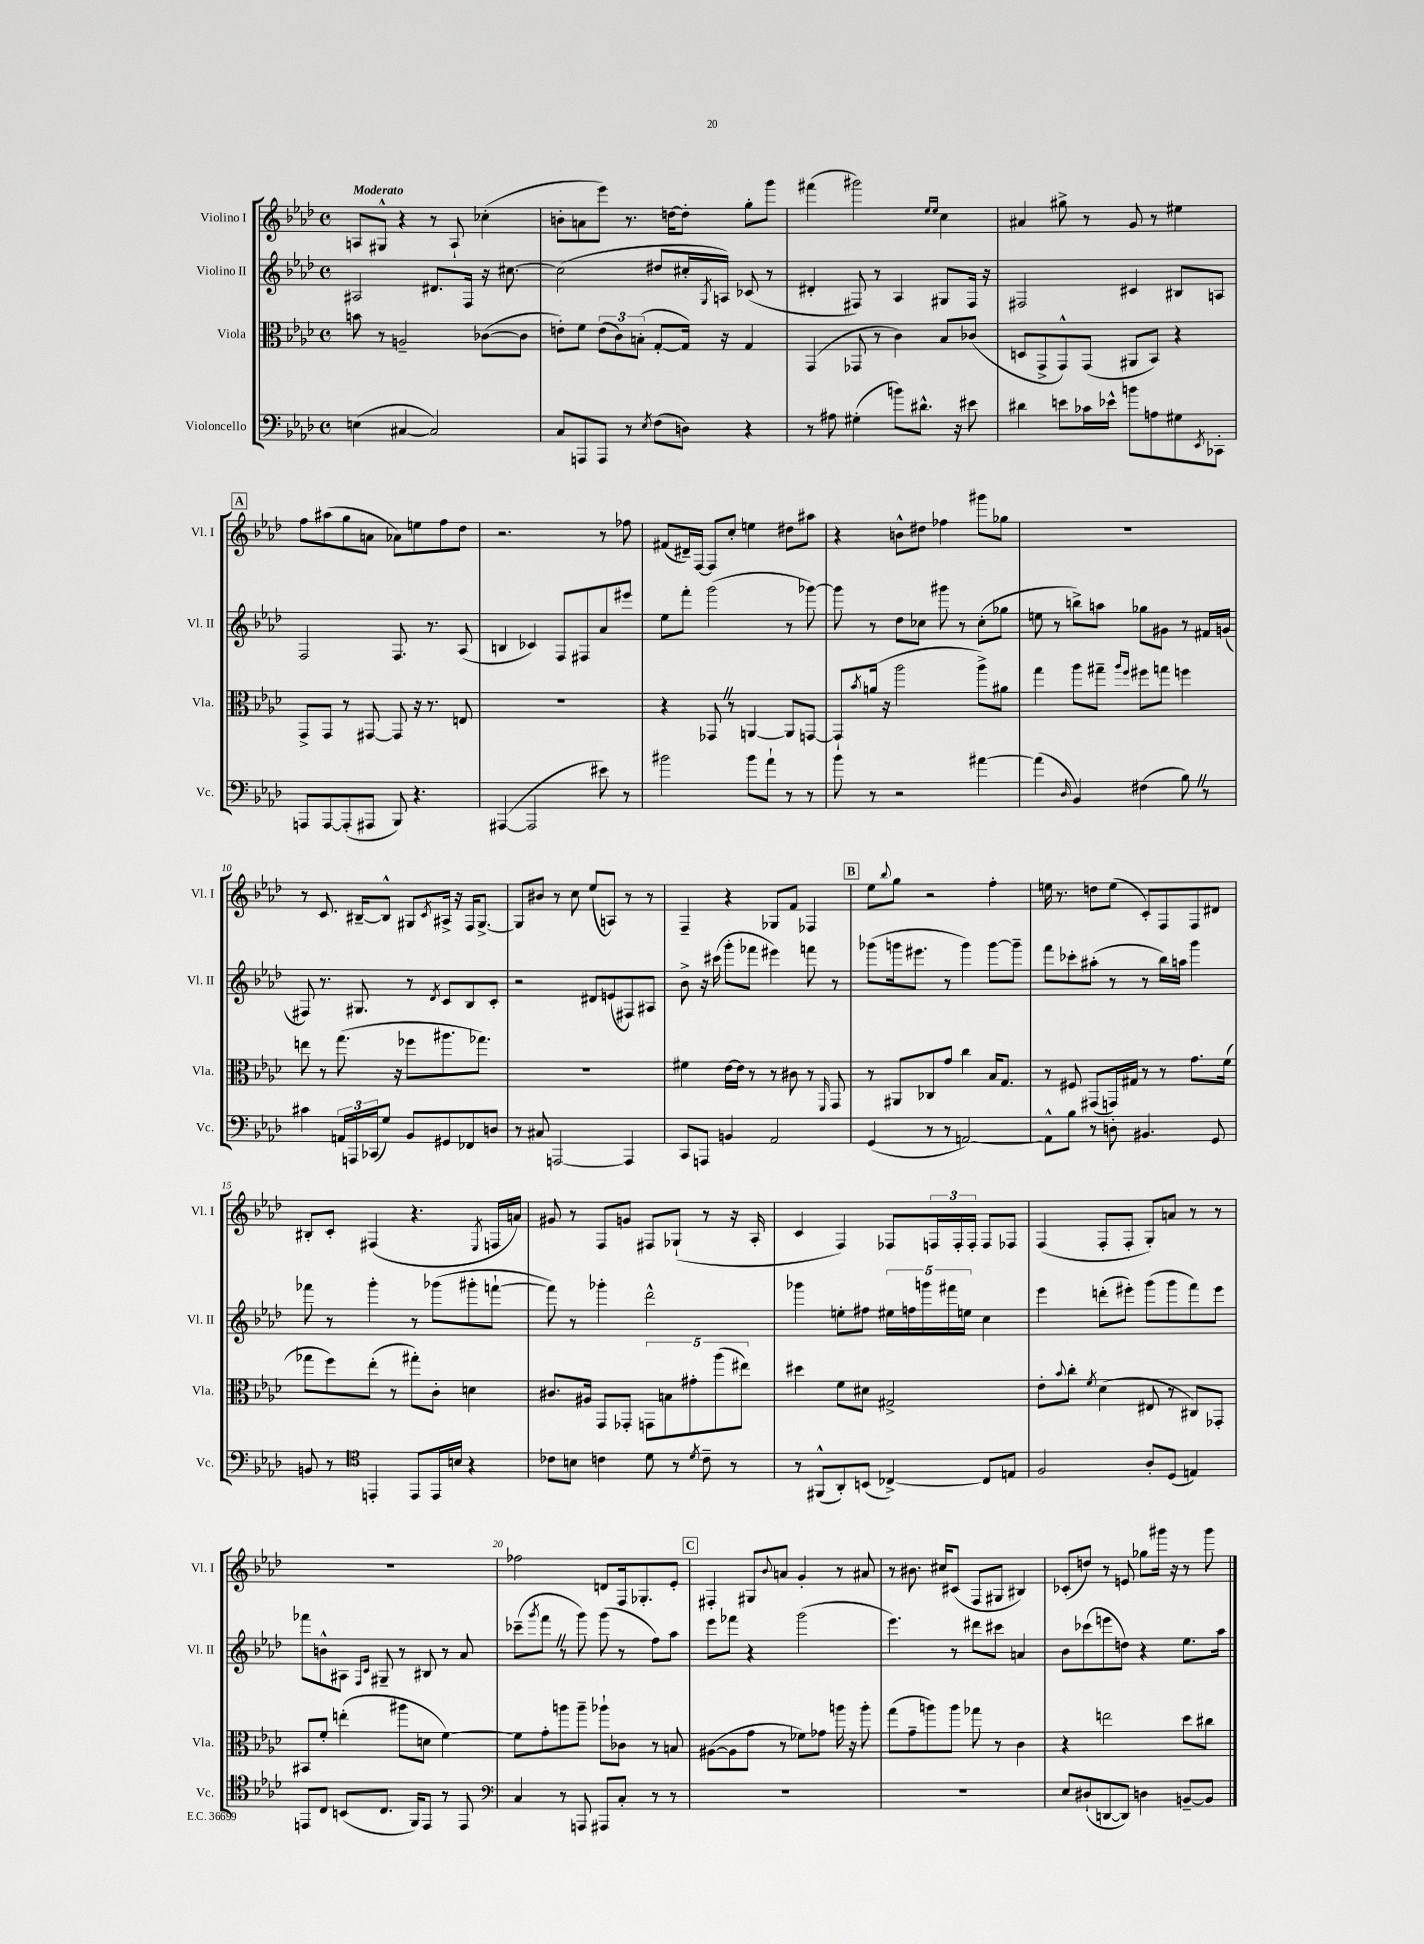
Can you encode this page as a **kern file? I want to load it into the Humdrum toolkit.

**kern	**kern	**kern	**kern
*part4	*part3	*part2	*part1
*staff4	*staff3	*staff2	*staff1
*I"Violoncello	*I"Viola	*I"Violino II	*I"Violino I
*I'Vc.	*I'Vla.	*I'Vl. II	*I'Vl. I
*clefF4	*clefC3	*clefG2	*clefG2
*k[b-e-a-d-]	*k[b-e-a-d-]	*k[b-e-a-d-]	*k[b-e-a-d-]
*M4/4	*M4/4	*M4/4	*M4/4
*met(c)	*met(c)	*met(c)	*met(c)
=1	=1	=1	=1
!	!	!	!LO:TX:a:B:t=Moderato
(4En\	8bn\	2A#X/	8An/L
.	8r	.	8G#X^^/J
[4C#X/	2An~/	.	4r
2C#/])	.	8.d#X/L	8r
.	.	.	8A`/
.	.	16F/Jk	.
.	([8c-X\L	16r	(4cc-X'\
.	.	[8.cc#X\	.
.	8c-\J]	.	.
=2	=2	=2	=2
8C/L	8en'\L)	(2cc#\]	8bn'\L
8AAAn/	8f\J	.	8an\
8AAA/J	(12e\L	.	8eee-\J)
.	12c\)	.	.
8r	.	.	8.r
.	(12Bn'\J	.	.
8qE-/	.	.	.
(8F\L	[8G'/L	8dd#X/L	.
.	.	.	[16ddn\KL
8Dn\J)	16G/Jk])	16cc#X'/L	8dd'\J]
.	.	8qG/	.
.	16r	16An/JJ)	.
4r	4G/	(8c-X/	8gg'\L
.	.	8r	8ggg\J
=3	=3	=3	=3
8r	(4GG/	4d#X'/	(4fff#X\
8A#X\	.	.	.
(4G#X'\	8GG-X/	8F#X/)	2ggg#X\)
.	8r	8r	.
8bn\L)	4c\)	4A-/	.
8.d#X^^\J	.	.	.
.	.	.	16qqee-/LL
.	.	.	16qqee-/JJ
.	8B-/L	8G#X/L	4cc\
16r	.	.	.
8e#X\	(8c-X/J	16F#/Jk	.
.	.	16r	.
=4	=4	=4	=4
4d#X\	8Dn/L	2F#X/	4a#X/
.	8GG^/	.	.
8en\L	8GG^^/)	.	8gg#X^\
16c-X\L	(8GG/J	.	8r
16e-X^^\JJ	.	.	.
8bn\L	8AA#X/L	4c#X/	8g/
8An\	8BB-/J)	.	8r
8G#X\	4r	8B#X/L	4ee#X\
8qEE-/	.	.	.
8CC-X'\J	.	8An/J	.
!!LO:LB:g=z
!!LO:REH:place=s1:t=A
=5	=5	=5	=5
8AAAn/L	8GG^/L	2F/	8ff\L
[8AAA/	8GG/J	.	(8aa#X\
(8AAA'/]	8r	.	8gg\
8AAA#X/J	[8GG#X/	.	8an\J
8BBB-/)	8GG#/]	8.F/	8a-X\L)
4.r	16r	.	8een\
.	8.r	8.r	.
.	.	.	8ff\
.	8En/	(8A-/	8dd-\J
=6	=6	=6	=6
([4AAA#X/	1r	4Bn/	2.r
2AAA#/]	.	4c-X/)	.
.	.	8F/L	.
.	.	8F#X/	.
8e#X\)	.	8a-/	8r
8r	.	8eee#X/J	8ff-X\
=7	=7	=7	=7
2b#X\	4r	8ee-\L	(8f#X/L
.	.	8fff'\J	16d#X~/L)
.	.	.	[16F/JJ
.	8GG-XZ/	(2ggg\	8F/L]
.	8r	.	8cc'/J
8b#\L	[4AAn/	.	4een\
8a-`\J	.	.	.
8r	8AA/L]	8r	8dd#X\L
8r	[8GGn/J	[8ggg-X\)	8aa#X\J
=8	=8	=8	=8
8b-\	8GG`/L]	8ggg-\]	4r
.	8qb-/	.	.
8r	(16an/Jk	8r	.
.	16r	.	.
2r	2aa-\	8dd-\L	8bn^^\L
.	.	8cc-X\J	8dd#X\J
.	.	8ggg#X\	4ff-X\
.	.	8r	.
[4a#X\	8aa-^\L)	(8cc-'\L	8ggg#X\L
.	8a#X\J	8gg-X\J	8gg-X\J
=9	=9	=9	=9
(4a#\]	4gg\	8een\	1r
.	.	8r	.
16qqD-/	.	.	.
4BB-/)	8aa-\L	8bbn^\L)	.
.	8gg#X~\J	8aan\J	.
.	16qqaa-/LL	.	.
.	16qqff/JJ	.	.
(4F#X\	8ff#X\L	8gg-X\L	.
.	8ggn\J	8g#X\J	.
8B-Z\)	4ffn\	8r	.
8r	.	16f#X/LL	.
.	.	(16gn/JJ	.
!!LO:LB:g=z
=10	=10	=10	=10
4c#X\	8een\	8F#X/)	8r
.	8r	8.r	8.c/
24AAn/LL	(8.gg\	.	.
24AAAn/	.	.	.
.	.	8.G#X/	[16B#X~/KL
(24CC-X/J	.	.	.
8G/J)	.	.	8B#^^/J]
.	16r	.	.
8BB-/L	8ff-X\L	8r	8G#X/L
.	.	8qd-/	8qc/
8GG#X/	8.aa#X\	8c/L	16A#X^/Jk
.	.	.	16r
8FF-X/	.	8B-/	16F/KL
.	8.gg-X\J)	.	[8.G#^/J
8Dn/J	.	8c'/J	.
=11	=11	=11	=11
8r	1r	2r	8G#/L]
8C#X/	.	.	8b#X/J
[2AAAn/	.	.	8r
.	.	.	8cc\
.	.	8d#X/L	(8ee-/L
.	.	(8en/	8An/J)
4AAA/]	.	8F#X/)	8r
.	.	8A#X/J	8r
=12	=12	=12	=12
8CC/L	4f#X\	8b-^\	4F~/
8AAAn/J	.	16r	.
.	.	(16ccc#X\	.
4BBn/	[16e-\LL	8ggg'\L	4r
.	16e-\JJ]	.	.
.	8r	8fff-X\J	.
2AA-/	8r	4eee#X\)	8G-X/L
.	8c#X\	.	8f/J
.	8r	8fffn\	4F-X/
.	16qqFF/	.	.
.	8GG/	8r	.
!!LO:REH:place=s1:t=B
=13	=13	=13	=13
(4GG/	8r	(8ggg-X\L	8ee-\L
.	.	.	8qqbb-/
.	8AA#X/L	16gggn\k	8gg\J
.	.	8.eee#X\J	.
8r	8C-X/	.	2r
8r	8g/J	8r	.
[2AAn/)	4cc\	4ggg\)	.
.	16B-/KL	[8ggg\L	4ff'\
.	8.G/J	.	.
.	.	8ggg~\J]	.
=14	=14	=14	=14
8AA^^\L]	8r	8fff\L	16een\
.	.	.	8.r
8B-\J	8F#X/	8ccc-X'\	.
8r	(8GG#X/L	(8aa#X'\J	8ddn\L
8Dn'\	16GGn/L)	8r	(8ee\J
.	16G#X/JJ	.	.
4.BB#X/	8r	8r	8c'/L)
.	8r	16bb-\LL)	8F/
.	.	16aan\JJ	.
.	8.g\L	4ggg\	8F/
8GG/	.	.	8d#X/J
.	(16f\Jk	.	.
!!LO:LB:g=z
=15	=15	=15	=15
8BBn/	8gg-X\L	8fff-X\	8B#X'/L
8r	8ff\)	8r	8c'/J
*clefC4	*	*	*
4EEn'/	(8ee-'\J	4ggg'\	(4F#X/
.	8r	.	.
8EE/L	8gg#X'\L)	8r	4.r
16EE/L	8c'\J	(8ggg-X\L	.
16Bn/JJ	.	.	.
4r	4dn\	8ggg#X'\	.
.	.	.	8qE-/
.	.	[8fffn`\J	16Fn/LL
.	.	.	16an/JJ)
=16	=16	=16	=16
8c-X\L	8.c#X/L	8fff\])	8g#X/
8Bn\J	.	8r	8r
.	16A#X/Jk	.	.
4cn\	8GG/L	4ggg-X'\	8F/L
.	8GG-X'/J	.	8gn/J
8d-\	10GGn\L	2ddd-^^\	8F#X/L
.	10Bn\	.	.
8r	.	.	(8G-X`/J
.	10g#X'\	.	.
8qd-/	.	.	.
8c~\	.	.	8r
.	(10aa-\	.	.
8r	.	.	16r
.	10ee#X\J)	.	.
.	.	.	16A-'/
=17	=17	=17	=17
8r	4dd#X\	4ggg-X\	4c/
(8FF#X^^/L	.	.	.
8AA-'/)	8f\L	8een'\L	4F/)
(8BBn/J	8d#X\J	8ff#X\J	.
[4C-X^/)	2G#X^/	20ee#X\LL	8F-X/L
.	.	20ffn\	.
.	.	20gggn\	.
.	.	.	24Fn/L
.	.	20fff#X\	.
.	.	.	24F'/
.	.	20een\JJ	.
.	.	.	24F'/JJ
8C-/L]	.	4cc\	8F/L
8En/J	.	.	8F-X/J
=18	=18	=18	=18
2F/	8e-'\L	4eee-\	(4F/
.	8qqb-/	.	.
.	8cc'\J	.	.
.	8qf/	.	.
.	(4d-\	(8dddn'\L	8F'/L
.	.	8eee#X'\J)	8F'/J
8A-'/L	8E#X/	(8ggg\L	8G'/L)
(8D-/J	8r	8ggg\	8an/J
4En/)	8C#X/L)	8fff\)	8r
.	8GG-X'/J	8eee#\J	8r
!!LO:LB:g=z
=19	=19	=19	=19
8EEn/L	8BB#X/L	8fff-X\L	1r
8C/J	8f'/J	8bn^^\	.
(8BBn/L	(4een'\	8A#X\J	.
.	.	16qqF/LL	.
.	.	16qqc/JJ	.
8.C/J	.	8G#X~/	.
.	8aa#X\L	8r	.
16FF/KL)	.	.	.
8EE/J	8dn\J	8B#X/	.
8r	[4f\)	8r	.
8EE/	.	8a-/	.
=20	=20	=20	=20
*clefF4	*	*	*
4C/	8f\L]	(8ccc-X~\L	2ff-X\
.	.	8qggg/	.
.	8g'\	8fffZ\J	.
8r	8aan\	8r	.
8AAAn/	8aa~\J	8ggg\)	.
8AAA#X/L	8aa-X`\L	(8ggg\	8dn/L
8C'/J	8c-X\J	8r	16F/k
.	.	.	8.G-X'/
8r	8r	8ff\L)	.
8r	8Bn/	8aa-\J	8e-'/J
!!LO:REH:place=s1:t=C
=21	=21	=21	=21
1r	([8A#X\L	8eee-\L	4F#X'/
.	8A#\]	8fff-X\J	.
.	8g\J	4r	8G#X/L
.	.	.	8qqb-/
.	8r	.	8an/J
.	8f-X\L)	(2ggg\	4g'/
.	8g-X\J	.	.
.	16aan\	.	8r
.	16r	.	.
.	8aa'\	.	8a#X/
=22	=22	=22	=22
1r	(8gg\L	4.eee-\)	8r
.	8g~\	.	8.b#X\
.	8aan\)	.	.
.	.	.	16cc#X/KL
.	8aa\J	8r	(8c#X/J
.	8gg-X\	8ddd#X\L	8F/L
.	8r	8ccc#X\J	8G#X/J
.	4c\	4an/	4B#X/)
=23	=23	=23	=23
8E-/L	4r	8b-\L	(8c-X'/L
(8D#X`/	.	(8ccc-X\	8ddn/J)
[8DDn/	2een\	8eeen\	8r
8DD/J])	.	8ddn\J)	8en/
4Dn\	.	4r	8gg-X\L
.	.	.	16ggg#X\Jk
.	.	.	16r
[8BBn~/L	8dd-\L	8.ee-\L	8r
8BB/J]	8cc#X\J	.	8ggg#\
.	.	16aa-\Jk	.
==	==	==	==
*-	*-	*-	*-
